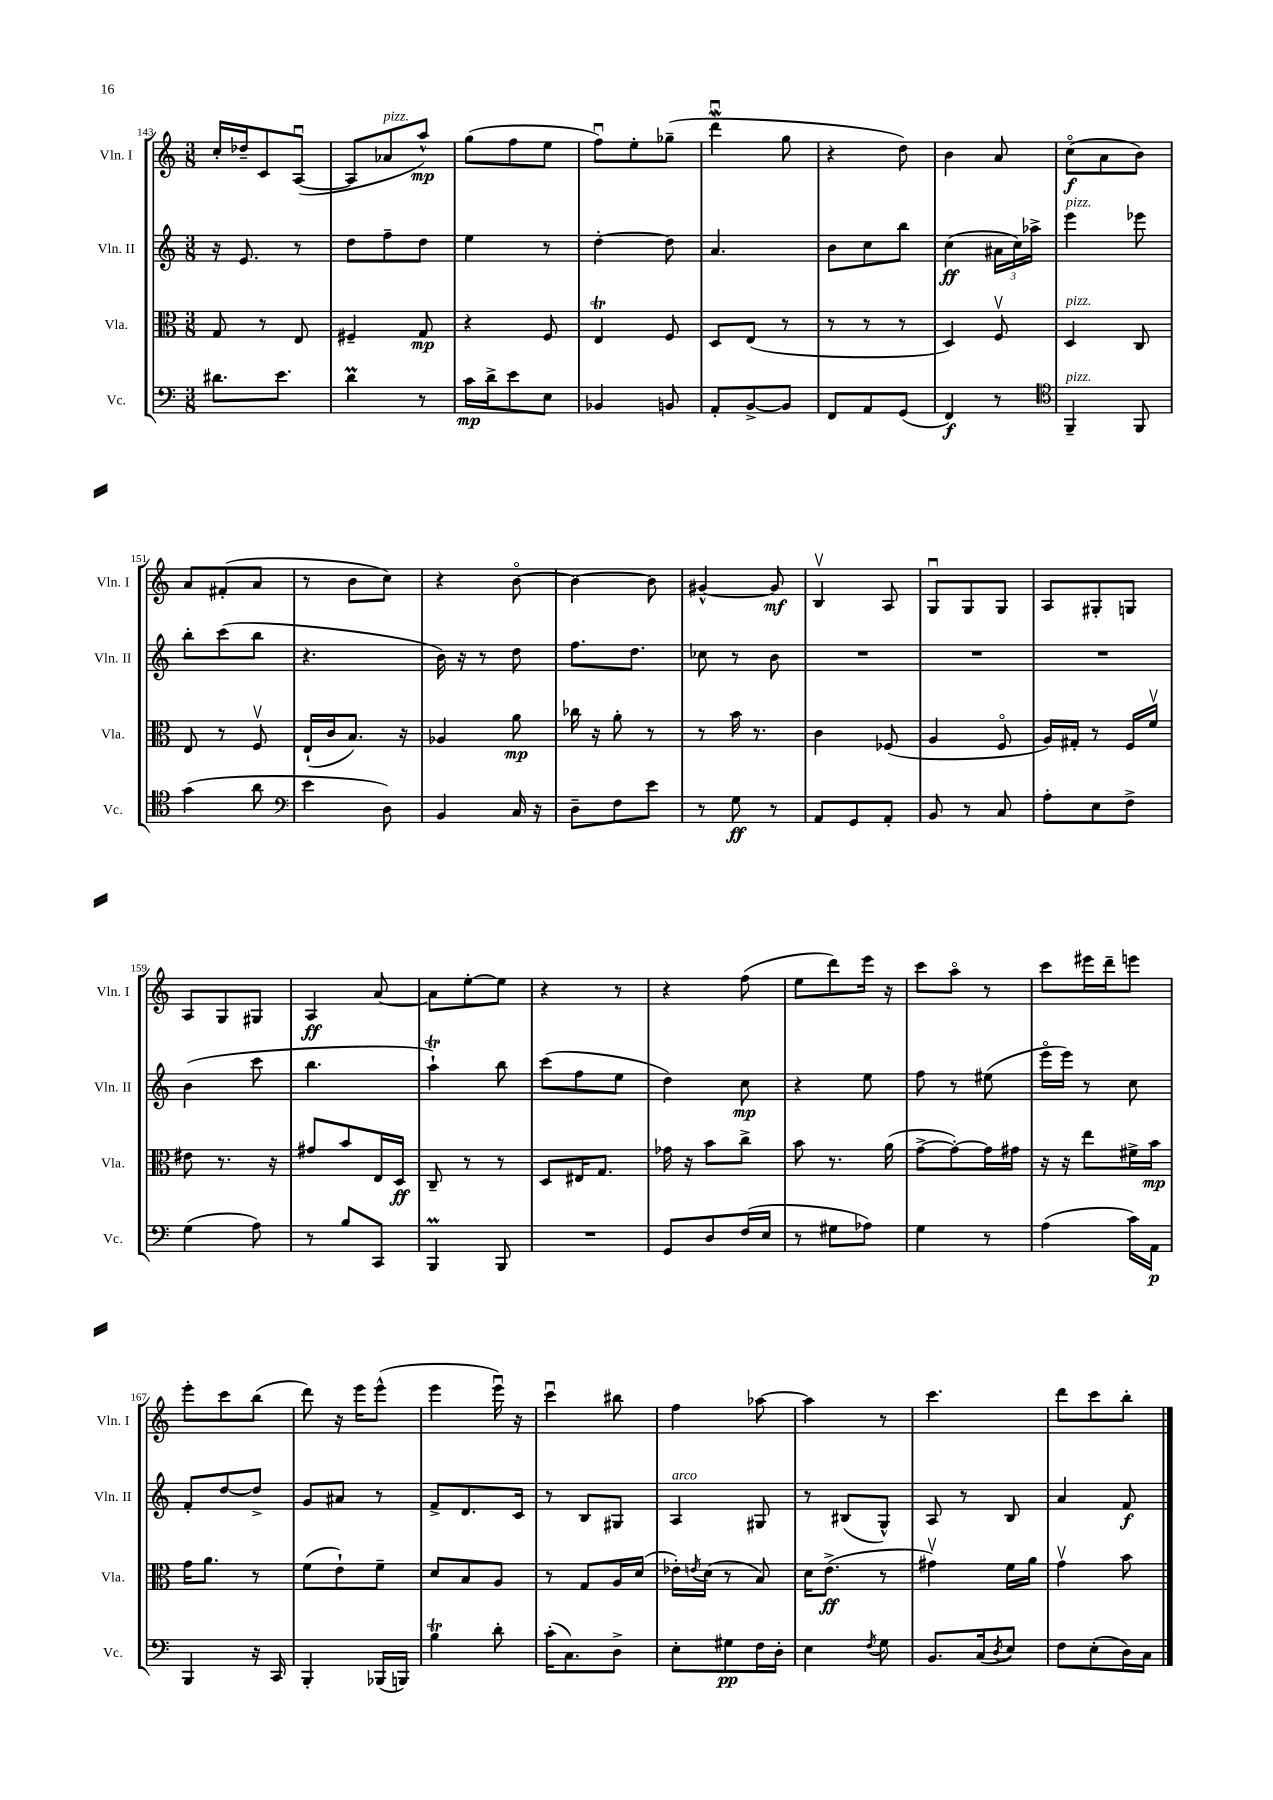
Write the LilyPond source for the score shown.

<<
\new StaffGroup <<
\new Staff = "s0" \with { instrumentName = "Vln. I" shortInstrumentName = "Vln. I" } {
    \clef treble \key c \major \numericTimeSignature \time 3/8
    c''16-. des''16-- c'8 a8~\downbow( |
    a8 aes'8^\markup { \italic "pizz." } a''8-^\mp) |
    g''8( f''8 e''8 |
    f''8\downbow) e''8-. ges''8--( |
    d'''4\downbow\mordent g''8 |
    r4 d''8) |
    b'4 a'8 |
    c''8\flageolet\f( a'8 b'8) |
    a'8 fis'8-.( a'8 |
    r8 b'8 c''8) |
    r4 b'8~\flageolet |
    b'4~ b'8 |
    gis'4~-^ gis'8\mf |
    b4\upbow a8 |
    g8\downbow g8 g8 |
    a8 gis8-. g8 |
    a8 g8 gis8 |
    a4\ff a'8~ |
    a'8 e''8~-. e''8 |
    r4 r8 |
    r4 f''8( |
    e''8 d'''8) e'''16 r16 |
    c'''8 a''8\flageolet r8 |
    c'''8 eis'''16 d'''16-- e'''8 |
    e'''8-. c'''8 b''8( |
    d'''8) r16 e'''16 e'''8-^( |
    e'''4 e'''16\downbow) r16 |
    c'''4\downbow bis''8 |
    f''4 aes''8~ |
    aes''4 r8 |
    c'''4. |
    d'''8 c'''8 b''8-. \bar "|." |
}
\new Staff = "s1" \with { instrumentName = "Vln. II" shortInstrumentName = "Vln. II" } {
    \clef treble \key c \major \numericTimeSignature \time 3/8
    r16 e'8. r8 |
    d''8 f''8-- d''8 |
    e''4 r8 |
    d''4~-. d''8 |
    a'4. |
    b'8 c''8 b''8 |
    c''4\ff( \tuplet 3/2 { ais'16 c''16) aes''16-> } |
    e'''4^\markup { \italic "pizz." } ees'''8 |
    b''8-. c'''8( b''8 |
    r4. |
    b'16) r16 r8 d''8 |
    f''8. d''8. |
    ces''8 r8 b'8 |
    R4. |
    R4. |
    R4. |
    b'4( c'''8 |
    b''4. |
    a''4-!\trill) b''8 |
    c'''8( f''8 e''8 |
    d''4) c''8\mp |
    r4 e''8 |
    f''8 r8 eis''8( |
    e'''16\flageolet e'''16) r8 c''8 |
    f'8-. d''8~ d''8-> |
    g'8 ais'8 r8 |
    f'8-> d'8. c'16 |
    r8 b8 gis8 |
    a4^\markup { \italic "arco" } gis8 |
    r8 bis8( g8-^) |
    a8 r8 b8 |
    a'4 f'8\f \bar "|." |
}
\new Staff = "s2" \with { instrumentName = "Vla." shortInstrumentName = "Vla." } {
    \clef alto \key c \major \numericTimeSignature \time 3/8
    g8 r8 e8 |
    fis4-- g8\mp |
    r4 f8 |
    e4\trill f8 |
    d8 e8( r8 |
    r8 r8 r8 |
    d4) f8\upbow |
    d4^\markup { \italic "pizz." } c8 |
    e8 r8 f8\upbow |
    e16-!( c'16 b8.) r16 |
    aes4 a'8\mp |
    ces''16 r16 a'8-. r8 |
    r8 b'16 r8. |
    c'4 fes8( |
    a4 f8\flageolet |
    a16) gis16-. r8 f16 f'16\upbow |
    eis'8 r8. r16 |
    gis'8 b'8 e16 d16\ff |
    c8-- r8 r8 |
    d8 eis16 g8. |
    ges'16 r16 b'8 c''8-> |
    b'8 r8. a'16( |
    g'8~-> g'8~-.) g'16 gis'16 |
    r16 r16 e''8 fis'16-> b'16\mp |
    g'16 a'8. r8 |
    f'8( e'8-!) f'8-- |
    d'8 b8 a8 |
    r8 g8 a16 d'16( |
    ees'16-.) \acciaccatura { e'8 } d'16( r8 b8) |
    d'16 e'8.->\ff( r8 |
    gis'4\upbow) f'16 a'16 |
    g'4\upbow b'8 \bar "|." |
}
\new Staff = "s3" \with { instrumentName = "Vc." shortInstrumentName = "Vc." } {
    \clef bass \key c \major \numericTimeSignature \time 3/8
    dis'8. e'8. |
    d'4\prall r8 |
    c'16\mp d'16-> e'8 e8 |
    bes,4 b,8 |
    a,8-. b,8~-> b,8 |
    f,8 a,8 g,8( |
    f,4\f) r8 |
    \clef tenor f,4--^\markup { \italic "pizz." } f,8 |
    g'4( a'8 |
    \clef bass e'4 d8) |
    b,4 c16 r16 |
    d8-- f8 e'8 |
    r8 g8\ff r8 |
    a,8 g,8 a,8-. |
    b,8 r8 c8 |
    a8-. e8 f8-> |
    g4( a8) |
    r8 b8 c,8 |
    b,,4\prall b,,8 |
    R4. |
    g,8 d8 f16( e16 |
    r8 gis8 aes8) |
    g4 r8 |
    a4( c'16) a,16\p |
    b,,4 r16 c,16 |
    b,,4-. bes,,16( b,,16) |
    b4\trill d'8-. |
    c'16-.( c8.) d8-> |
    e8-. gis8\pp f16 d16-. |
    e4 \acciaccatura { f8 } g8 |
    b,8. c16( \acciaccatura { d8 } e8) |
    f8 e8-.( d16) c16 \bar "|." |
}
>>
>>
\layout { \context { \Score currentBarNumber = #143 } }
